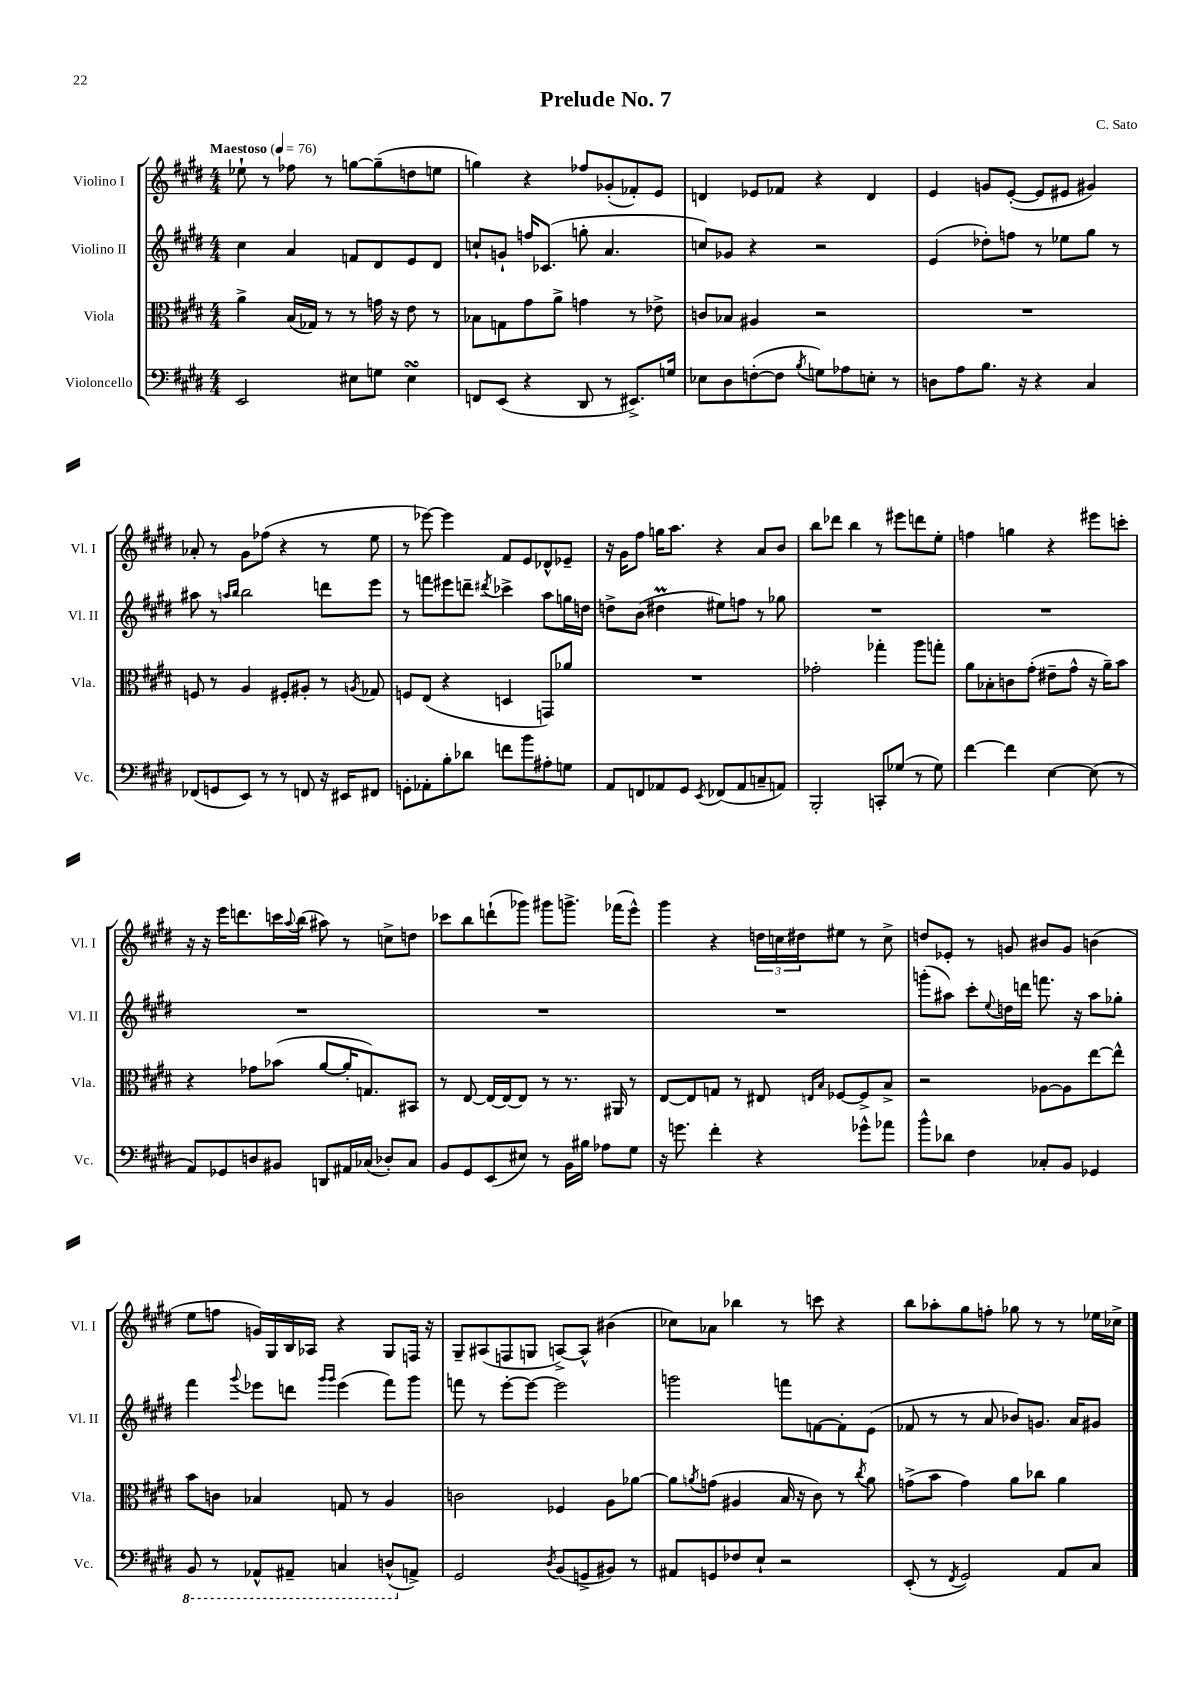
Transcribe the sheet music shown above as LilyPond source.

\header { title = "Prelude No. 7" composer = "C. Sato" }
<<
\new StaffGroup <<
\new Staff = "s0" \with { instrumentName = "Violino I" shortInstrumentName = "Vl. I" } {
    \clef treble \key e \major \numericTimeSignature \time 4/4 \tempo "Maestoso" 4 = 76
    ees''8-! r8 fes''8 r8 g''8~ g''8--( d''8 e''8 |
    g''4) r4 fes''8 ges'8-.( fes'8-.) e'8 |
    d'4 ees'8 fes'8 r4 d'4 |
    e'4 g'8 e'8~-.( e'8 eis'8 gis'4) |
    aes'8-. r8 gis'8 fes''8( r4 r8 e''8 |
    r8 ees'''8~) ees'''4 fis'8 e'8 des'8-^ ees'8-- |
    r16 gis'16 fis''8 g''16 a''8. r4 a'8 b'8 |
    b''8 des'''8 b''4 r8 eis'''8 d'''8 e''8-. |
    f''4 g''4 r4 eis'''8 c'''8-. |
    r16 r16 e'''16 d'''8. c'''16 \appoggiatura { a''8 } b''16( ais''8) r8 c''8-> d''8 |
    ces'''8 b''8 d'''8-!( ges'''8) gis'''8 g'''8.-> fes'''16( e'''8-^) |
    gis'''4 r4 \tuplet 3/2 { d''16 c''16 dis''16 } eis''8 r8 c''8-> |
    d''8 ees'8-. r8 g'8 bis'8 g'8 b'4( |
    e''8 f''8 g'16) gis16 b16 aes16 r4 gis8 f16 r16 |
    gis8-- ais8( f8 g8 a8~->) a8-^ bis'4( |
    ces''8) aes'8 bes''4 r8 c'''8 r4 |
    b''8 aes''8-. gis''8 f''8-. ges''8 r8 r8 ees''16 ces''16-> \bar "|." |
}
\new Staff = "s1" \with { instrumentName = "Violino II" shortInstrumentName = "Vl. II" } {
    \clef treble \key e \major \numericTimeSignature \time 4/4
    cis''4 a'4 f'8 dis'8 e'8 dis'8 |
    c''8-! g'8-! f''16 ces'8.( g''8-. a'4. |
    c''8) ges'8 r4 r2 |
    e'4( des''8-.) f''8 r8 ees''8 gis''8 r8 |
    ais''8 r8 \grace { a''16 b''16 } b''2 d'''8 e'''8 |
    r8 f'''8 eis'''8 d'''8-- \acciaccatura { dis'''8 } ces'''4-> a''8 g''16 d''16 |
    d''8-> b'8( dis''4\prall eis''8) f''8 r8 ges''8 |
    R1 |
    R1 |
    R1 |
    R1 |
    R1 |
    g'''8-.( ais''8) cis'''8-. \appoggiatura { e''8 } d''16 d'''16 f'''8. r16 ais''8 ges''8-. |
    fis'''4 \appoggiatura { gis'''8 } ees'''8 d'''8 \grace { gis'''16 gis'''16 } ees'''4( fis'''8) gis'''8 |
    f'''8 r8 e'''8~-. e'''8~ e'''2 |
    g'''2 f'''8 f'8~ f'8-. e'8( |
    fes'8 r8 r8 a'8 bes'8) g'8. a'16 gis'8 \bar "|." |
}
\new Staff = "s2" \with { instrumentName = "Viola" shortInstrumentName = "Vla." } {
    \clef alto \key e \major \numericTimeSignature \time 4/4
    a'4-> b16( ges16) r8 r8 g'16 r16 e'8 r8 |
    bes8 g8 gis'8 a'8-> g'4 r8 ees'8-> |
    c'8 bes8 ais4 r2 |
    R1 |
    f8 r8 a4 fis8-. ais8-. r8 \acciaccatura { a8 } ges8 |
    f8 e8( r4 d4 g,8) aes'8 |
    R1 |
    ges'2-. ges''4-. a''8 g''8-. |
    a'8 bes8-. c'8 gis'8-.( eis'8-- gis'8-^ r16 a'16--) b'8 |
    r4 ges'8 bes'8( a'8~ a'16-. g8.) bis,8 |
    r8 e8~ e16~ e16~ e8 r8 r8. ais,16 r8 |
    e8~ e8 g8 r8 eis8 \grace { e16 b16 } fes8~ fes8-> b8-> |
    r2 aes8~ aes8 e''8~ e''8-^ |
    b'8 c'8 bes4 g8 r8 a4 |
    c'2 fes4 a8 aes'8~ |
    aes'8 \acciaccatura { a'8 } g'8( ais4 b16 r16 cis'8) r8 \acciaccatura { cis''8 } a'8 |
    g'8->( b'8 g'4) a'8 ces''8 a'4 \bar "|." |
}
\new Staff = "s3" \with { instrumentName = "Violoncello" shortInstrumentName = "Vc." } {
    \clef bass \key e \major \numericTimeSignature \time 4/4
    e,2 eis8 g8 eis4\turn |
    f,8 e,8( r4 dis,8 r8 eis,8.->) g16 |
    ees8 dis8 f8~-.( f8 \acciaccatura { b8 } g8) aes8 e8-. r8 |
    d8 a8 b8. r16 r4 cis4 |
    fes,8( g,8 e,8) r8 r8 f,8 r16 eis,16 fis,8 |
    g,8-. aes,8-. b8-. des'8 f'8 b'8 ais8-. g8 |
    a,8 f,8 aes,8 gis,8 \acciaccatura { e,8 } fes,8( aes,8 c8-- a,8) |
    b,,2-. c,8-. ges8( r8 ges8) |
    fis'4~ fis'4 e4~ e8( r8 |
    a,8) ges,8 d8 bis,8 d,8 ais,16 ces16( des8-.) ces8 |
    b,8 gis,8 e,8( eis8) r8 b,16 bis16 aes8 gis8 |
    r16 g'8. fis'4-. r4 ges'8-^ aes'8 |
    b'8-^ des'8 fis4 ces8-. b,8 ges,4 |
    \ottava #-1 b,,8 r8 aes,,8-^ ais,,8-- c,4 d,8-^( \ottava #0 a,!8->) |
    gis,2 \acciaccatura { dis8 } b,8( g,8-> bis,8) r8 |
    ais,8 g,8 fes8 e8-! r2 |
    e,8-.( r8 \acciaccatura { fis,8 } gis,2) a,8 cis8 \bar "|." |
}
>>
>>
\layout { \context { \Score \remove "Bar_number_engraver" } }
